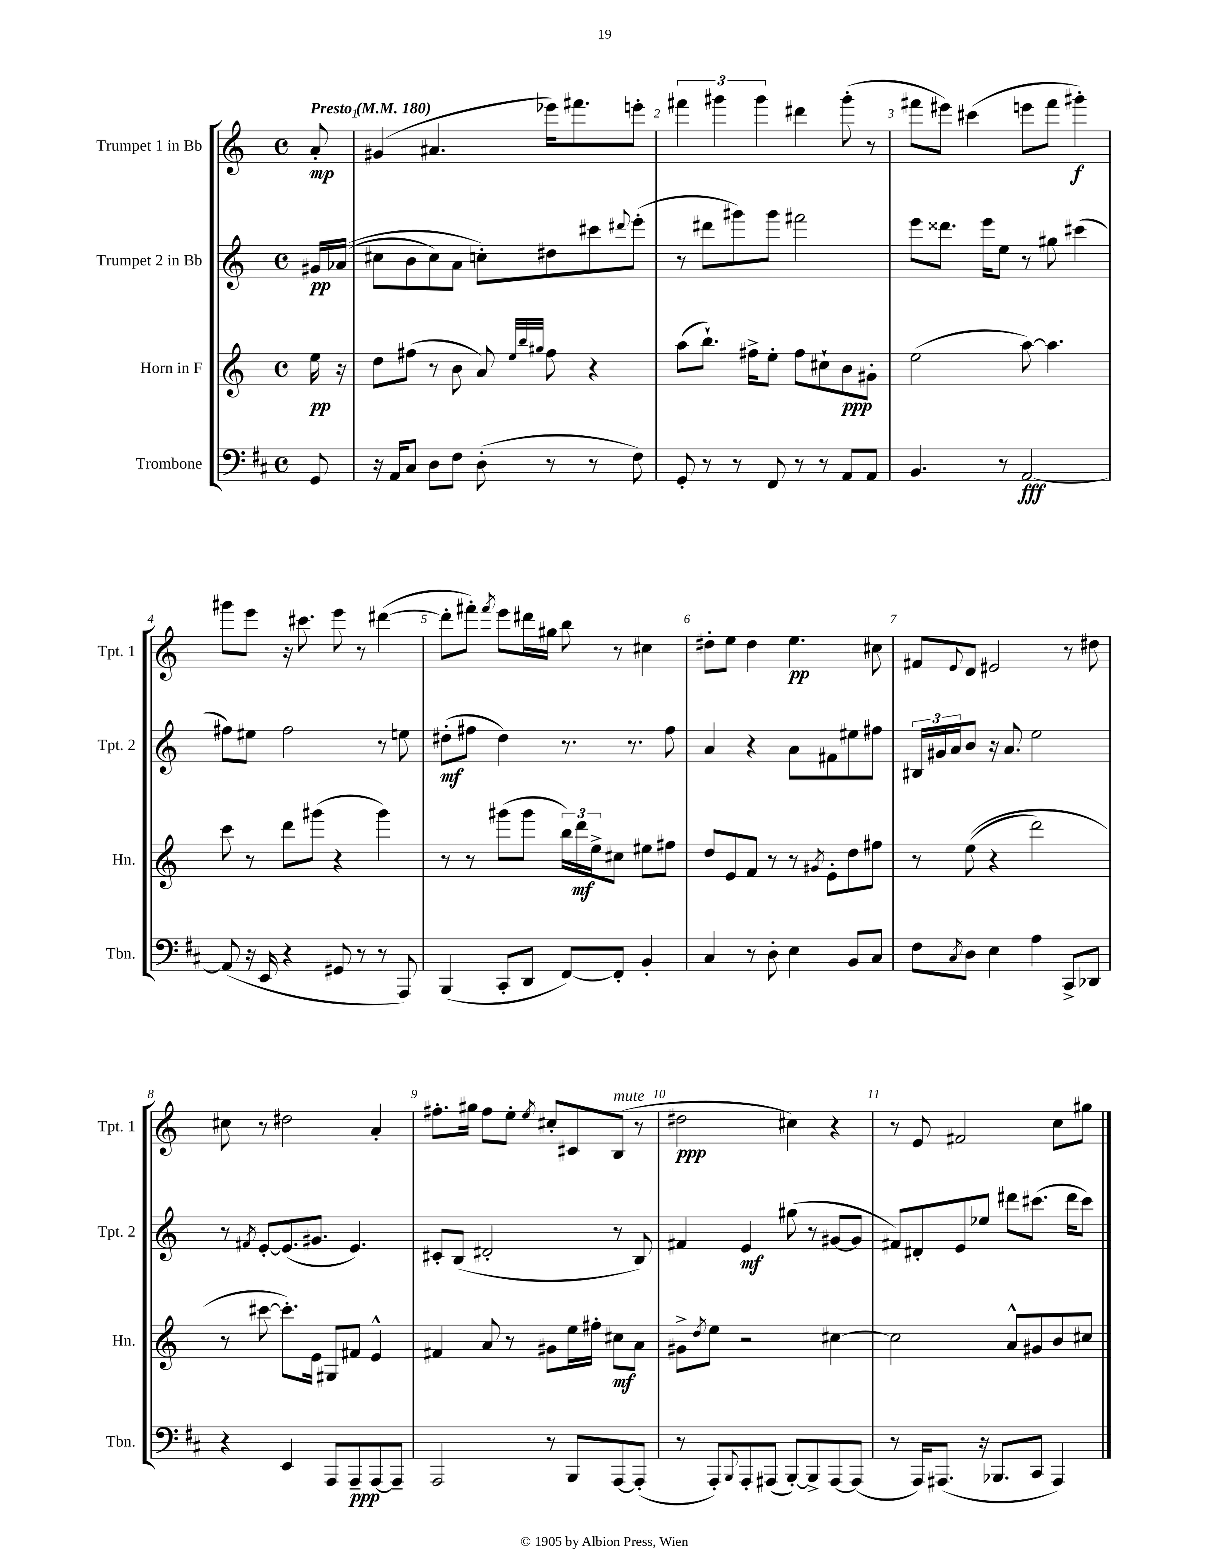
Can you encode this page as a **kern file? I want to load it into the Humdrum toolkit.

**kern	**kern	**kern	**kern
*staff4	*staff3	*staff2	*staff1
*clefF4	*clefG2	*clefG2	*clefG2
*k[f#c#]	*k[]	*k[]	*k[]
*M4/4	*M4/4	*M4/4	*M4/4
*met(c)	*met(c)	*met(c)	*met(c)
*MM180	*MM180	*MM180	*MM180
8GG	16ee	16g#	8a'
.	16r	&((16a-	.
=	=	=	=
16r	8dd	8cc#	(4g#
16AA	.	.	.
8C#	(8ff#	8b	.
8D	8r	8cc#)	4.a#
8F#	8b	8a	.
(8D'	8a)	8cc'&)	.
.	32qqee	.	.
.	32qqbb	.	.
.	32qqgg#	.	.
8r	8ff#	8dd#	16eee-)
.	.	.	8.fff#
8r	4r	8ccc#	.
.	.	8qqddd#	.
8F#)	.	(8eee'	8eee'
=	=	=	=
8GG'	(8aa	8r	6fff#
8r	8.bb`)	8ddd#	.
.	.	.	6ggg#
8r	.	8ggg#)	.
.	16ff#^	.	.
.	.	.	6ggg#
8FF#	8ee'	8ggg#	.
8r	8ff#	2fff#	4ddd#
8r	8cc#`	.	.
8AA	8b	.	(8ggg#'
8AA	8g#'	.	8r
=	=	=	=
4.BB	(2ee	8eee	8fff#
.	.	8.ddd##	8eee#)
.	.	.	(4ccc#
.	.	16eee	.
8r	.	8ee	.
[2AA	[8aa)	8r	8eee
.	4.aa]	8gg#	8fff#
.	.	(4ccc#	4ggg#')
=	=	=	=
(8AA]	8ccc	8ff#)	8ggg#
16r	8r	8ee#	8eee
16EE	.	.	.
4r	8ddd	2ff#	16r
.	.	.	8.ccc#
.	(8ggg#	.	.
8GG#	4r	.	8eee
8r	.	.	8r
8r	4ggg#)	8r	([4ddd#
8AAA)	.	8ee	.
=	=	=	=
(4BBB	8r	(8dd#'	8ddd#']
.	8r	8ff#	8fff#')
.	.	.	8qfff#
8CC#'	(8ggg#	4dd#)	8eee
8DD	8ggg#	.	16ddd#
.	.	.	16gg#
[8FF#)	24bb)	8.r	8bb
.	24ddd	.	.
.	24ee^	.	.
8FF#']	8cc#	.	8r
.	.	8.r	.
4BB'	8ee#	.	4cc#
.	8ff#	8ff#	.
=	=	=	=
4C#	8dd	4a	8dd#'
.	8e	.	8ee
8r	8f	4r	4dd#
8D'	8r	.	.
4E	8r	8a	4.ee
.	8qg#	.	.
.	8e'	8f#	.
8BB	8dd	8ee#	.
8C#	8ff#	8ff#	8cc#
=	=	=	=
8F#	8r	24B#	8f#
.	.	24g#	.
.	.	24a	.
8qC#	.	.	8qqe
8D	&((8ee	8b	8d
4E	4r	16r	2e#
.	.	8.a	.
4A	2ddd)	2ee	.
8CC#^	.	.	8r
8DD-	.	.	8dd#
=	=	=	=
4r	8r	8r	8cc#
.	.	8qf#	.
.	[8ccc#	[8e'	8r
4EE	8.ccc#']&)	(8.e]	2dd#
.	16e	8.g#	.
8AAA	8G#	.	.
8AAA~	8f#	4.e)	.
[8AAA	4e^^	.	4a'
8AAA~]	.	.	.
=	=	=	=
2AAA	4f#	8c#'	8.ff#'
.	.	(8B	.
.	.	.	16gg#
.	8a	2d#'	8ff#
.	8r	.	8ee'
.	.	.	8qee
8r	8g#	.	8cc#'
8BBB	16ee	.	8c#
.	16ff#'	.	.
[8AAA	8cc#	8r	(8B
(8AAA']	8a	8B)	8r
=	=	=	=
8r	8g#^	4f#	2dd#
.	8qdd	.	.
8AAA')	8ee	.	.
8qqBBB	.	.	.
8AAA'	2r	4e	.
(8AAA#	.	.	.
[8BBB')	.	(8gg#	4cc#)
8BBB^]	.	8r	.
[8AAA#	[4cc#	[8g#	4r
(8AAA#]	.	8g#]	.
=	=	=	=
8r	2cc#]	8f#)	8r
16AAA)	.	8d#'	8e
(8.AAA#	.	.	.
.	.	8e	2f#
16r	.	8ee-	.
8.BBB-	.	.	.
.	8a^^	8ddd#	.
8CC#	8g#	(8.ccc#	.
4AAA#)	8b	.	8cc
.	.	16ddd#	.
.	8cc#	8ccc#)	8gg#
==	==	==	==
*-	*-	*-	*-
